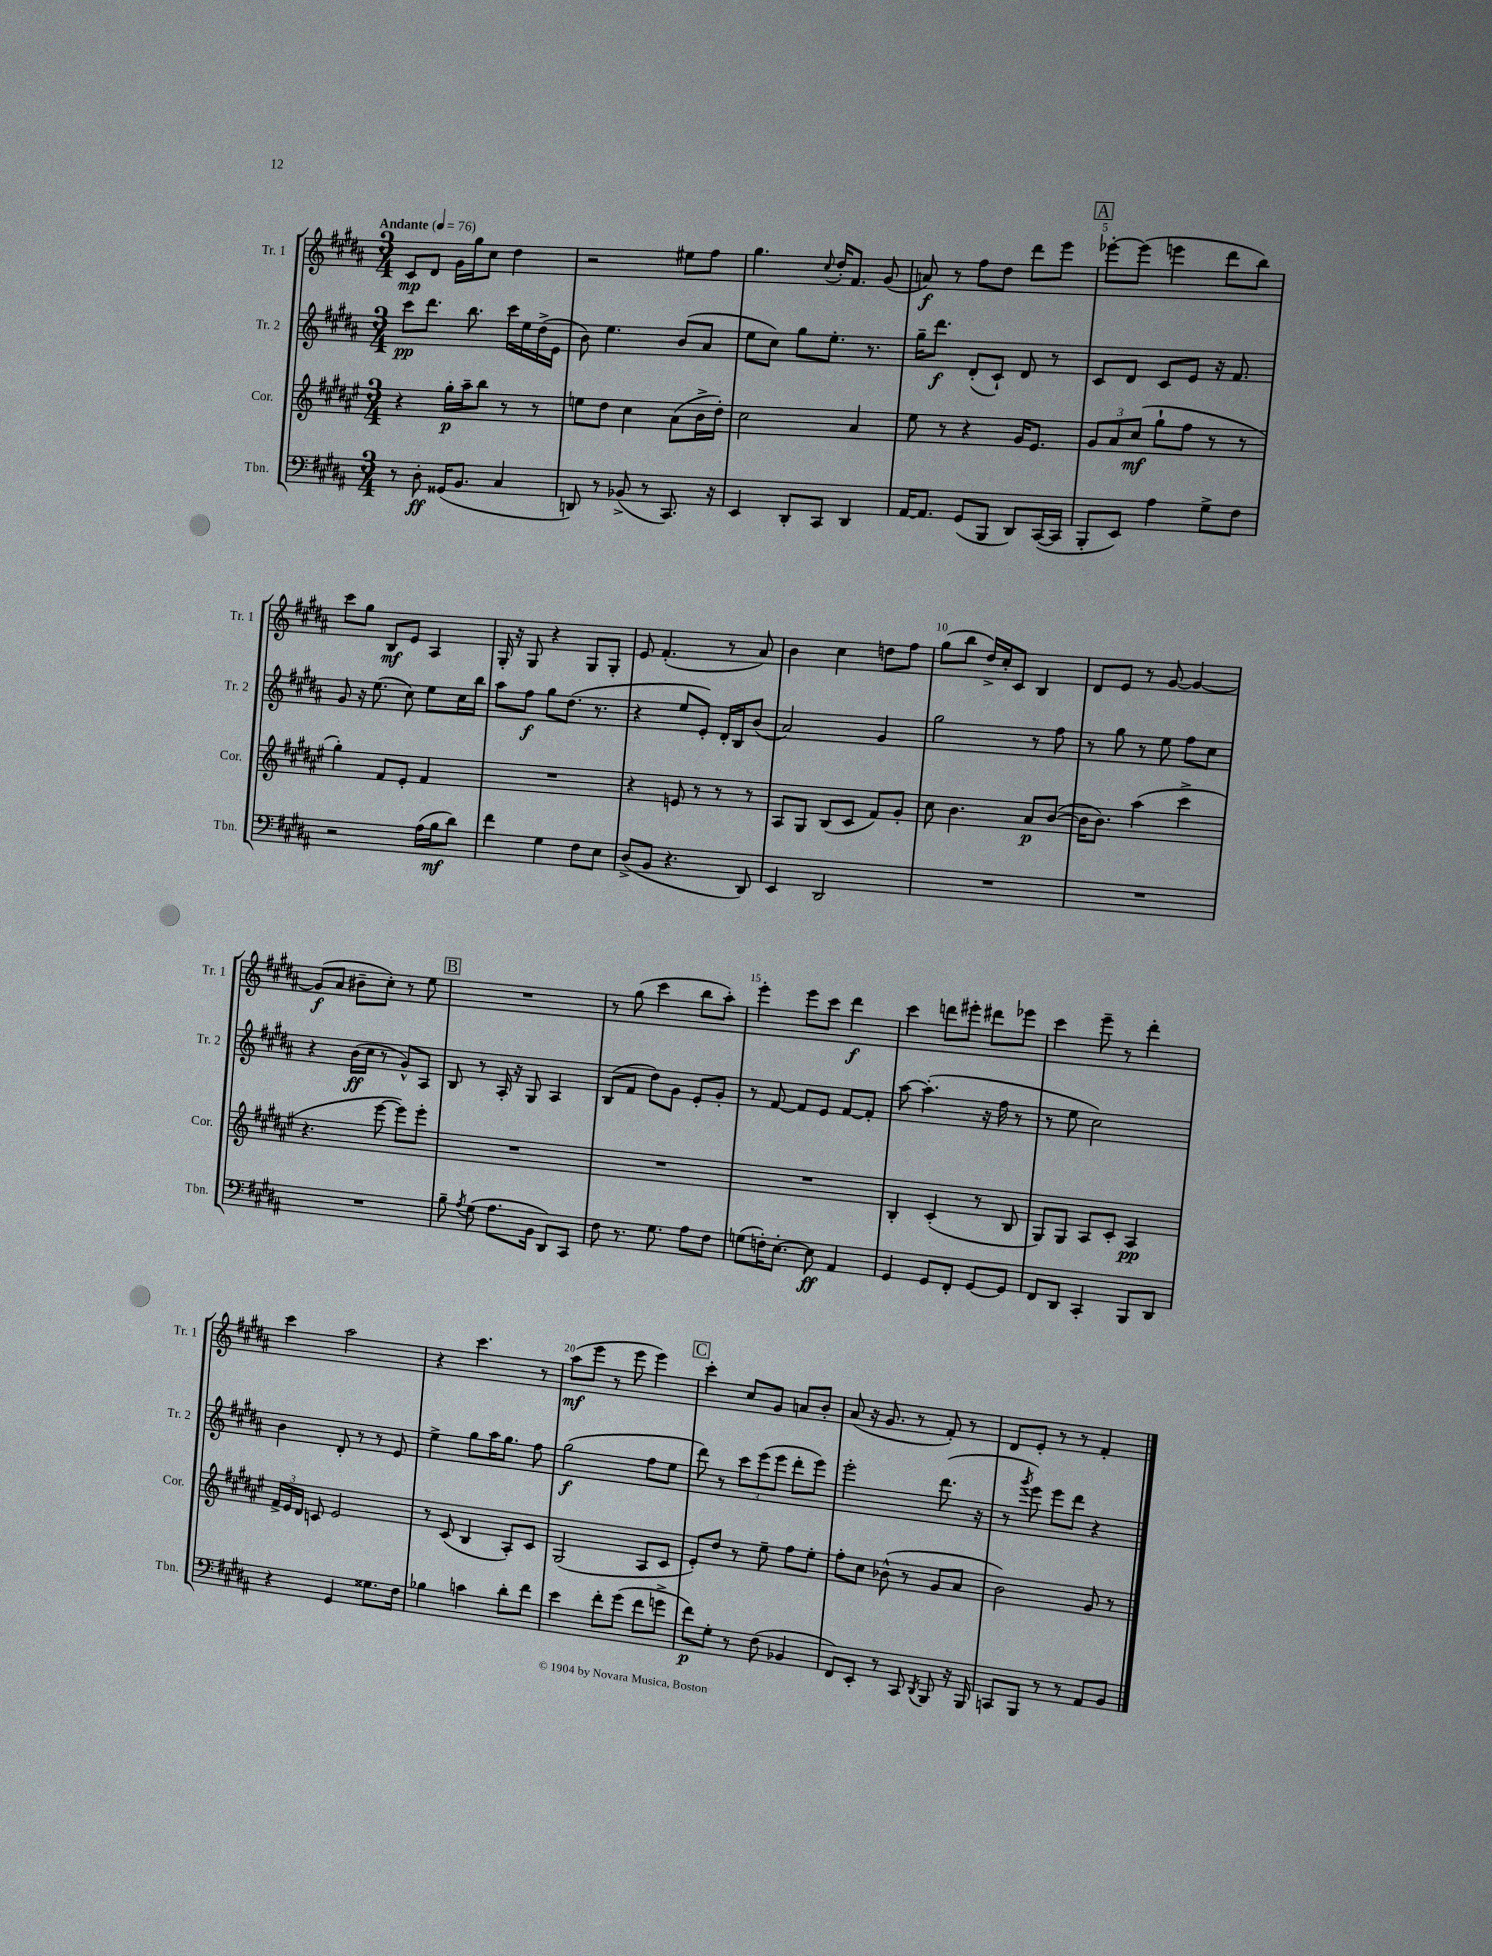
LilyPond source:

<<
\new StaffGroup <<
\new Staff = "s0" \with { instrumentName = "Tr. 1" shortInstrumentName = "Tr. 1" } {
    \clef treble \key b \major \numericTimeSignature \time 3/4 \tempo "Andante" 4 = 76
    \autoBeamOff cis'8[\mp dis'8] gis'16[ gis''16 cis''8] dis''4 |
    r2 eis''8[ fis''8] |
    gis''4. \appoggiatura { cis''8 } dis''16[-. fis'8.] gis'8( |
    a'8\f) r8 fis''8[ dis''8] dis'''8[ e'''8] |
    \mark \markup { \box "A" } ees'''8[~-. ees'''8]( e'''4 dis'''8[ b''8]) |
    cis'''8[ gis''8] b8[\mf e'8] ais4 |
    gis16-. r16 gis8 r4 gis8[ gis8]-. |
    e'8 fis'4.-.( r8 ais'8) |
    b'4 cis''4 d''8[ fis''8] |
    gis''8[( b''8] dis''16[->) cis''16-. cis'8] b4 |
    dis'8[ e'8] r8 gis'8~ gis'4~ |
    gis'8[\f( ais'8] bis'8[-- cis''8]-.) r8 e''8 |
    \mark \markup { \box "B" } R2. |
    r8 gis''8( cis'''4 b''8[ ais''8]-.) |
    e'''4-. e'''8[ cis'''8] dis'''4\f |
    cis'''4 d'''8[ eis'''8]-. dis'''8[ ees'''8] |
    cis'''4 e'''8-- r8 dis'''4-. |
    cis'''4 ais''2 |
    r4 cis'''4. r8 |
    ais''8[\mf( e'''8] r8 e'''8 e'''4) |
    \mark \markup { \box "C" } cis'''4-. cis''8[ gis'8] a'8[ b'8]-. |
    ais'8( r16 gis'8. r8 fis'8-.) r8 |
    dis'8[ e'8]-. r8 r8 fis'4-. \bar "|." |
}
\new Staff = "s1" \with { instrumentName = "Tr. 2" shortInstrumentName = "Tr. 2" } {
    \clef treble \key b \major \numericTimeSignature \time 3/4
    \autoBeamOff cis'''8[\pp dis'''8.] b''8. cis'''16[ e''16 dis''16->( e'16] |
    b'8) e''4. b'8[( ais'8] |
    e''8[ cis''8]) gis''8[ e''8.]-. r8. |
    gis''16[-- dis'''8.]\f dis'8[-.( cis'8]-!) dis'8 r8 |
    \mark \markup { \box "A" } cis'8[ dis'8] cis'8[ e'8] r16 fis'8. |
    gis'8 r16 e''8.( cis''8) e''8[ cis''16 b''16] |
    ais''8[ fis''8]\f gis''8[ dis''8.]( r8. |
    r4 e''8[ e'8]-.) dis'16[-. b16 b'8]( |
    ais'2) gis'4 |
    gis''2 r8 fis''8 |
    r8 gis''8 r8 e''8 fis''8[ cis''8] |
    r4 b'16[\ff( cis''16] r8 gis'8[-^) ais8] |
    \mark \markup { \box "B" } b8 r8 ais16-. r16 gis8 ais4 |
    b8[( fis'8] dis''8[) gis'8] e'8[-. gis'8]-. |
    r8 fis'8~ fis'8[ e'8] fis'8[~ fis'8]-. |
    ais''8~ ais''4.-.( r16 fis''16 r8 |
    r8 e''8 cis''2) |
    b'4 dis'8-. r8 r8 e'8 |
    e''4-> gis''8[ ais''16 gis''8.] fis''8 |
    gis''2\f( fis''8[ e''8] |
    \mark \markup { \box "C" } dis'''8) r8 \tuplet 3/2 { cis'''8[ e'''8( e'''8] } dis'''8[-. e'''8]) |
    e'''2-. dis'''8.( r16 |
    r8 \acciaccatura { gis'''8 } e'''8) e'''8[ dis'''8] r4 \bar "|." |
}
\new Staff = "s2" \with { instrumentName = "Cor." shortInstrumentName = "Cor." } {
    \clef treble \key fis \major \numericTimeSignature \time 3/4
    \autoBeamOff r4 gis''16[-.\p ais''16-- b''8] r8 r8 |
    e''8[ dis''8] cis''4 ais'8[( b'16-> dis''16]-.) |
    cis''2 ais'4 |
    eis''8 r8 r4 gis'16[ eis'8.] |
    \mark \markup { \box "A" } \tuplet 3/2 { gis'8[ ais'8 cis''8]\mf( } gis''8[-! fis''8] r8 r8 |
    gis''4-.) fis'8[ eis'8]-. fis'4 |
    R2. |
    r4 e'8 r8 r8 r8 |
    ais8[ gis8] b8[( cis'8] fis'8[) gis'8]-. |
    cis''8 b'4. ais'8[\p b'8]~( |
    b'16[ b'8.]) ais''4( cis'''4-> |
    r4. eis'''8~ eis'''8[) eis'''8]-. |
    \mark \markup { \box "B" } R2. |
    R2. |
    R2. |
    b4-. cis'4-.( r8 b8 |
    gis8[) gis8] ais8[ cis'8]-. ais4\pp |
    \tuplet 3/2 { fis'16[-> eis'16 dis'16] } c'8 eis'2 |
    r8 cis'8( b4 ais8[-.) cis'8] |
    gis2( ais8[ cis'8] |
    \mark \markup { \box "C" } eis'8[-.) dis''8] r8 eis''8-- fis''8[ eis''8]-. |
    fis''8[-. cis''8] bes'8-^( r8 gis'8[ ais'8] |
    b'2) gis'8 r8 \bar "|." |
}
\new Staff = "s3" \with { instrumentName = "Tbn." shortInstrumentName = "Tbn." } {
    \clef bass \key b \major \numericTimeSignature \time 3/4
    \autoBeamOff r8 dis8-.\ff gisis,16[( b,8.] cis4 |
    d,8) r8 bes,8->( r8 cis,8.) r16 |
    e,4 dis,8[-. cis,8] dis,4 |
    ais,16[~ ais,8.] gis,8[( b,,8] dis,8[) cis,16~( cis,16] |
    \mark \markup { \box "A" } b,,8[-. e,8]) ais4 gis8[-> fis8] |
    r2 ais16[( b16\mf dis'8]) |
    fis'4 gis4 fis8[ e8] |
    dis8[->( b,8] r4. dis,8) |
    e,4 dis,2 |
    R2. |
    R2. |
    R2. |
    \mark \markup { \box "B" } b8-- \acciaccatura { ais8 } gis8( ais8.[ b,16] dis,8[) cis,8] |
    fis8 r8. gis8. ais8[ fis8] |
    g8[( f16-.) e8.]~-. e8\ff ais,4 |
    gis,4 gis,8[ fis,8]-. gis,8[~ gis,8] |
    fis,8[ dis,8] cis,4-. b,,8[ dis,8] |
    r4 gis,4 gisis8.[ fis16] |
    bes4 c'4 dis'8[-. fis'8] |
    e'4 fis'8[-. gis'8]( fis'8[ g'8]-> |
    \mark \markup { \box "C" } fis'8[\p) gis8]-. r8 fis8( bes,4 |
    fis,8[) e,8]-. r8 cis,8 \acciaccatura { dis,8 } b,,8 r16 b,,16 |
    c,8[ b,,8] r8 r8 ais,8[ b,8] \bar "|." |
}
>>
>>
\layout { \context { \Score \override BarNumber.break-visibility = ##(#f #t #t) barNumberVisibility = #(every-nth-bar-number-visible 5) } }
